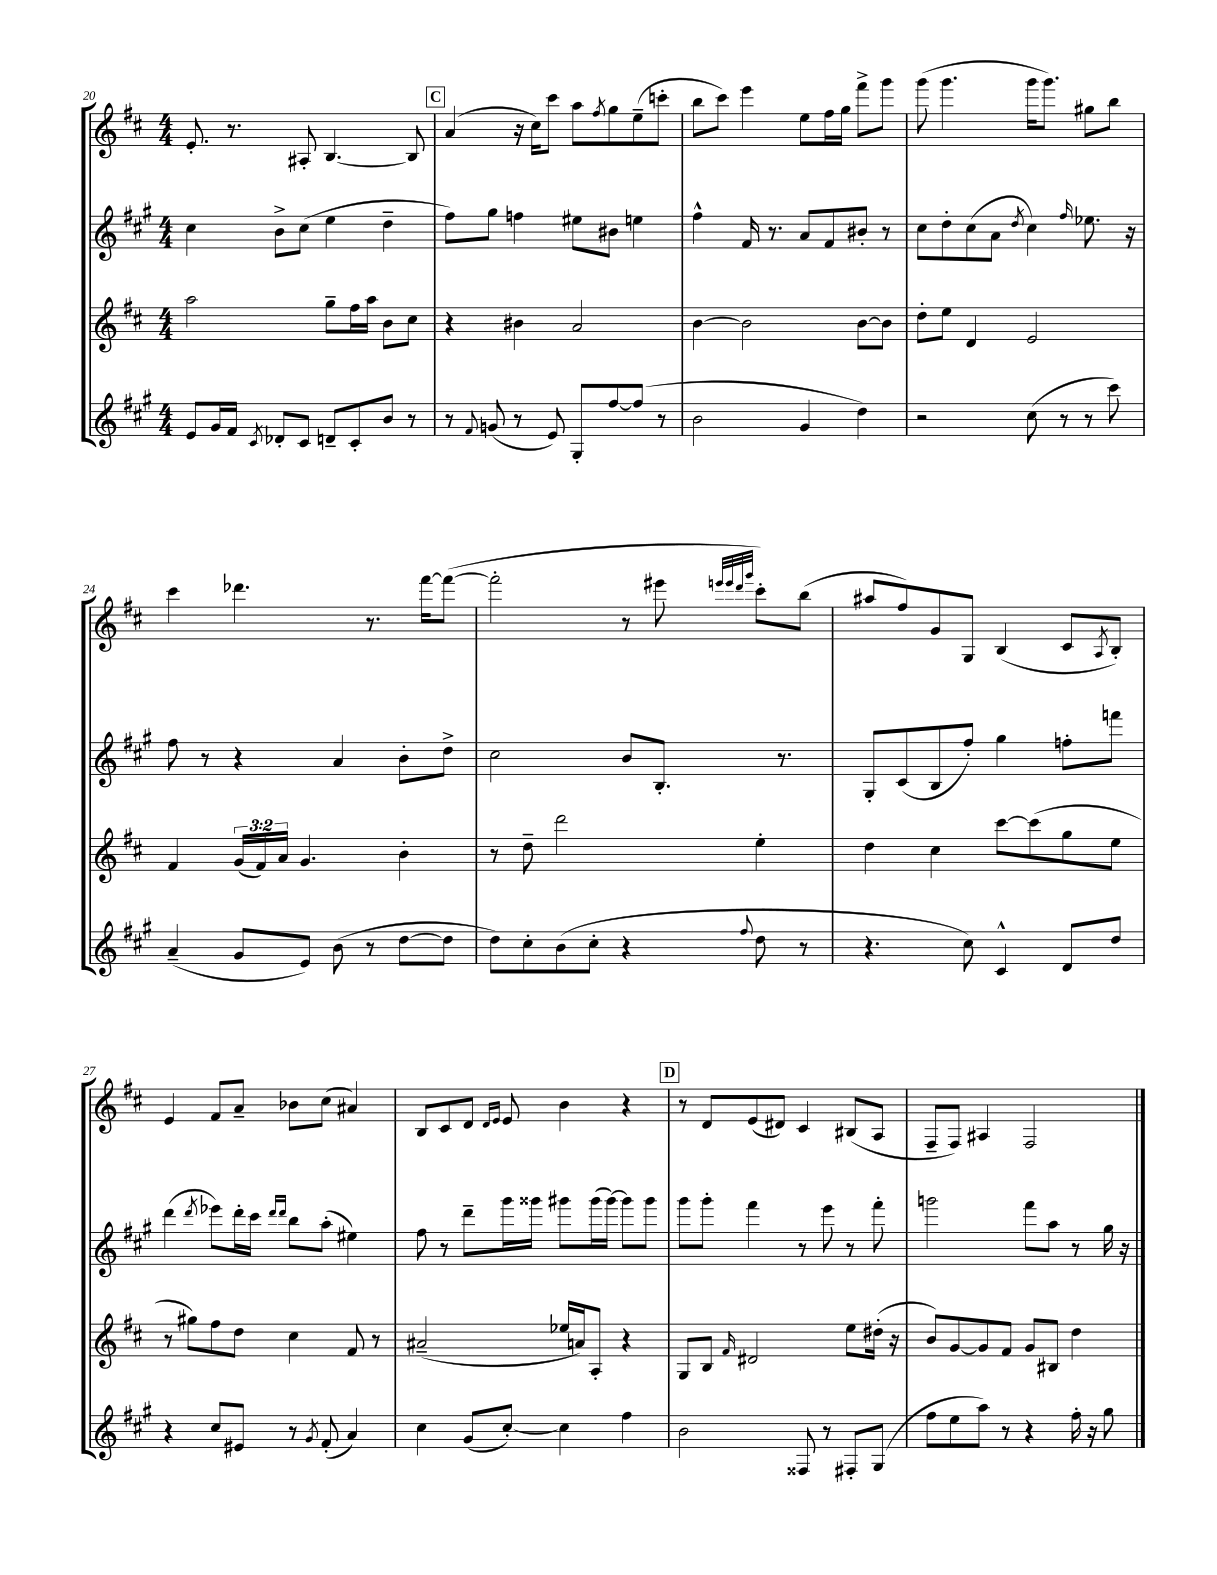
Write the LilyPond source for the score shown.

<<
\new StaffGroup <<
\new Staff = "s0" {
    \clef treble \key d \major \numericTimeSignature \time 4/4
    e'8.-. r8. ais8-. b4.~ b8 |
    \mark \markup { \box "C" } a'4( r16 cis''16) cis'''8 a''8 \acciaccatura { fis''8 } g''8 e''8--( c'''8-. |
    b''8 cis'''8) e'''4 e''8 fis''16 g''16 fis'''8-> g'''8 |
    g'''8( g'''4. g'''16 g'''8.) gis''8 b''8 |
    cis'''4 des'''4. r8. fis'''16~ fis'''8~( |
    fis'''2-. r8 eis'''8 \grace { e'''32 e'''32 d'''32 g'''32 } cis'''8-.) b''8( |
    ais''8 fis''8) g'8 g8 b4( cis'8 \acciaccatura { a8 } b8-.) |
    e'4 fis'8 a'8-- bes'8 cis''8( ais'4) |
    b8 cis'8 d'8 \grace { d'16 e'16 } e'8 b'4 r4 |
    \mark \markup { \box "D" } r8 d'8 e'8( dis'8) cis'4 bis8( a8 |
    fis8-- fis8) ais4 fis2 \bar "|." |
}
\new Staff = "s1" {
    \clef treble \key a \major \numericTimeSignature \time 4/4
    cis''4 b'8-> cis''8( e''4 d''4-- |
    \mark \markup { \box "C" } fis''8) gis''8 f''4 eis''8 bis'8 e''4 |
    fis''4-^ fis'16 r8. a'8 fis'8 bis'8-. r8 |
    cis''8 d''8-. cis''8( a'8 \acciaccatura { d''8 } cis''4) \grace { fis''16 } ees''8. r16 |
    fis''8 r8 r4 a'4 b'8-. d''8-> |
    cis''2 b'8 b8.-. r8. |
    gis8-. cis'8( b8 fis''8-.) gis''4 f''8-. f'''8 |
    d'''4( \acciaccatura { d'''8 } ees'''8) d'''16-. cis'''16 \grace { d'''16 d'''16 } b''8 a''8-.( eis''4) |
    fis''8 r8 d'''8-- gis'''16 gisis'''16 gis'''8 gis'''16( gis'''16~) gis'''8 gis'''8 |
    \mark \markup { \box "D" } gis'''8 gis'''8-. fis'''4 r8 e'''8 r8 fis'''8-. |
    g'''2 fis'''8 a''8 r8 gis''16 r16 \bar "|." |
}
\new Staff = "s2" {
    \clef treble \key d \major \numericTimeSignature \time 4/4 \override Staff.TupletNumber.text = #tuplet-number::calc-fraction-text
    a''2 g''8-- fis''16 a''16 b'8 cis''8 |
    \mark \markup { \box "C" } r4 bis'4 a'2 |
    b'4~ b'2 b'8~ b'8 |
    d''8-. e''8 d'4 e'2 |
    fis'4 \tuplet 3/2 { g'16( fis'16) a'16 } g'4. b'4-. |
    r8 d''8-- d'''2 e''4-. |
    d''4 cis''4 cis'''8~ cis'''8( g''8 e''8 |
    r8 gis''8) fis''8 d''8 cis''4 fis'8 r8 |
    ais'2--( ees''16 a'16) a8-. r4 |
    \mark \markup { \box "D" } g8 b8 \grace { fis'16 } dis'2 e''8 dis''16-.( r16 |
    b'8) g'8~ g'8 fis'8 g'8 bis8 d''4 \bar "|." |
}
\new Staff = "s3" {
    \clef treble \key a \major \numericTimeSignature \time 4/4
    e'8 gis'16 fis'16 \acciaccatura { cis'8 } des'8-. cis'8 d'8-- cis'8-. b'8 r8 |
    \mark \markup { \box "C" } r8 \appoggiatura { fis'8 } g'8( r8 e'8) gis8-. fis''8~ fis''8( r8 |
    b'2 gis'4 d''4) |
    r2 cis''8( r8 r8 cis'''8) |
    a'4--( gis'8 e'8) b'8( r8 d''8~ d''8 |
    d''8) cis''8-. b'8( cis''8-. r4 \appoggiatura { fis''8 } d''8 r8 |
    r4. cis''8) cis'4-^ d'8 d''8 |
    r4 cis''8 eis'8 r8 \acciaccatura { gis'8 } fis'8-.( a'4) |
    cis''4 gis'8( cis''8~-.) cis''4 fis''4 |
    \mark \markup { \box "D" } b'2 fisis8 r8 fis8-. gis8( |
    fis''8 e''8 a''8) r8 r4 fis''16-. r16 gis''8 \bar "|." |
}
>>
>>
\layout { \context { \Score currentBarNumber = #20 } }
